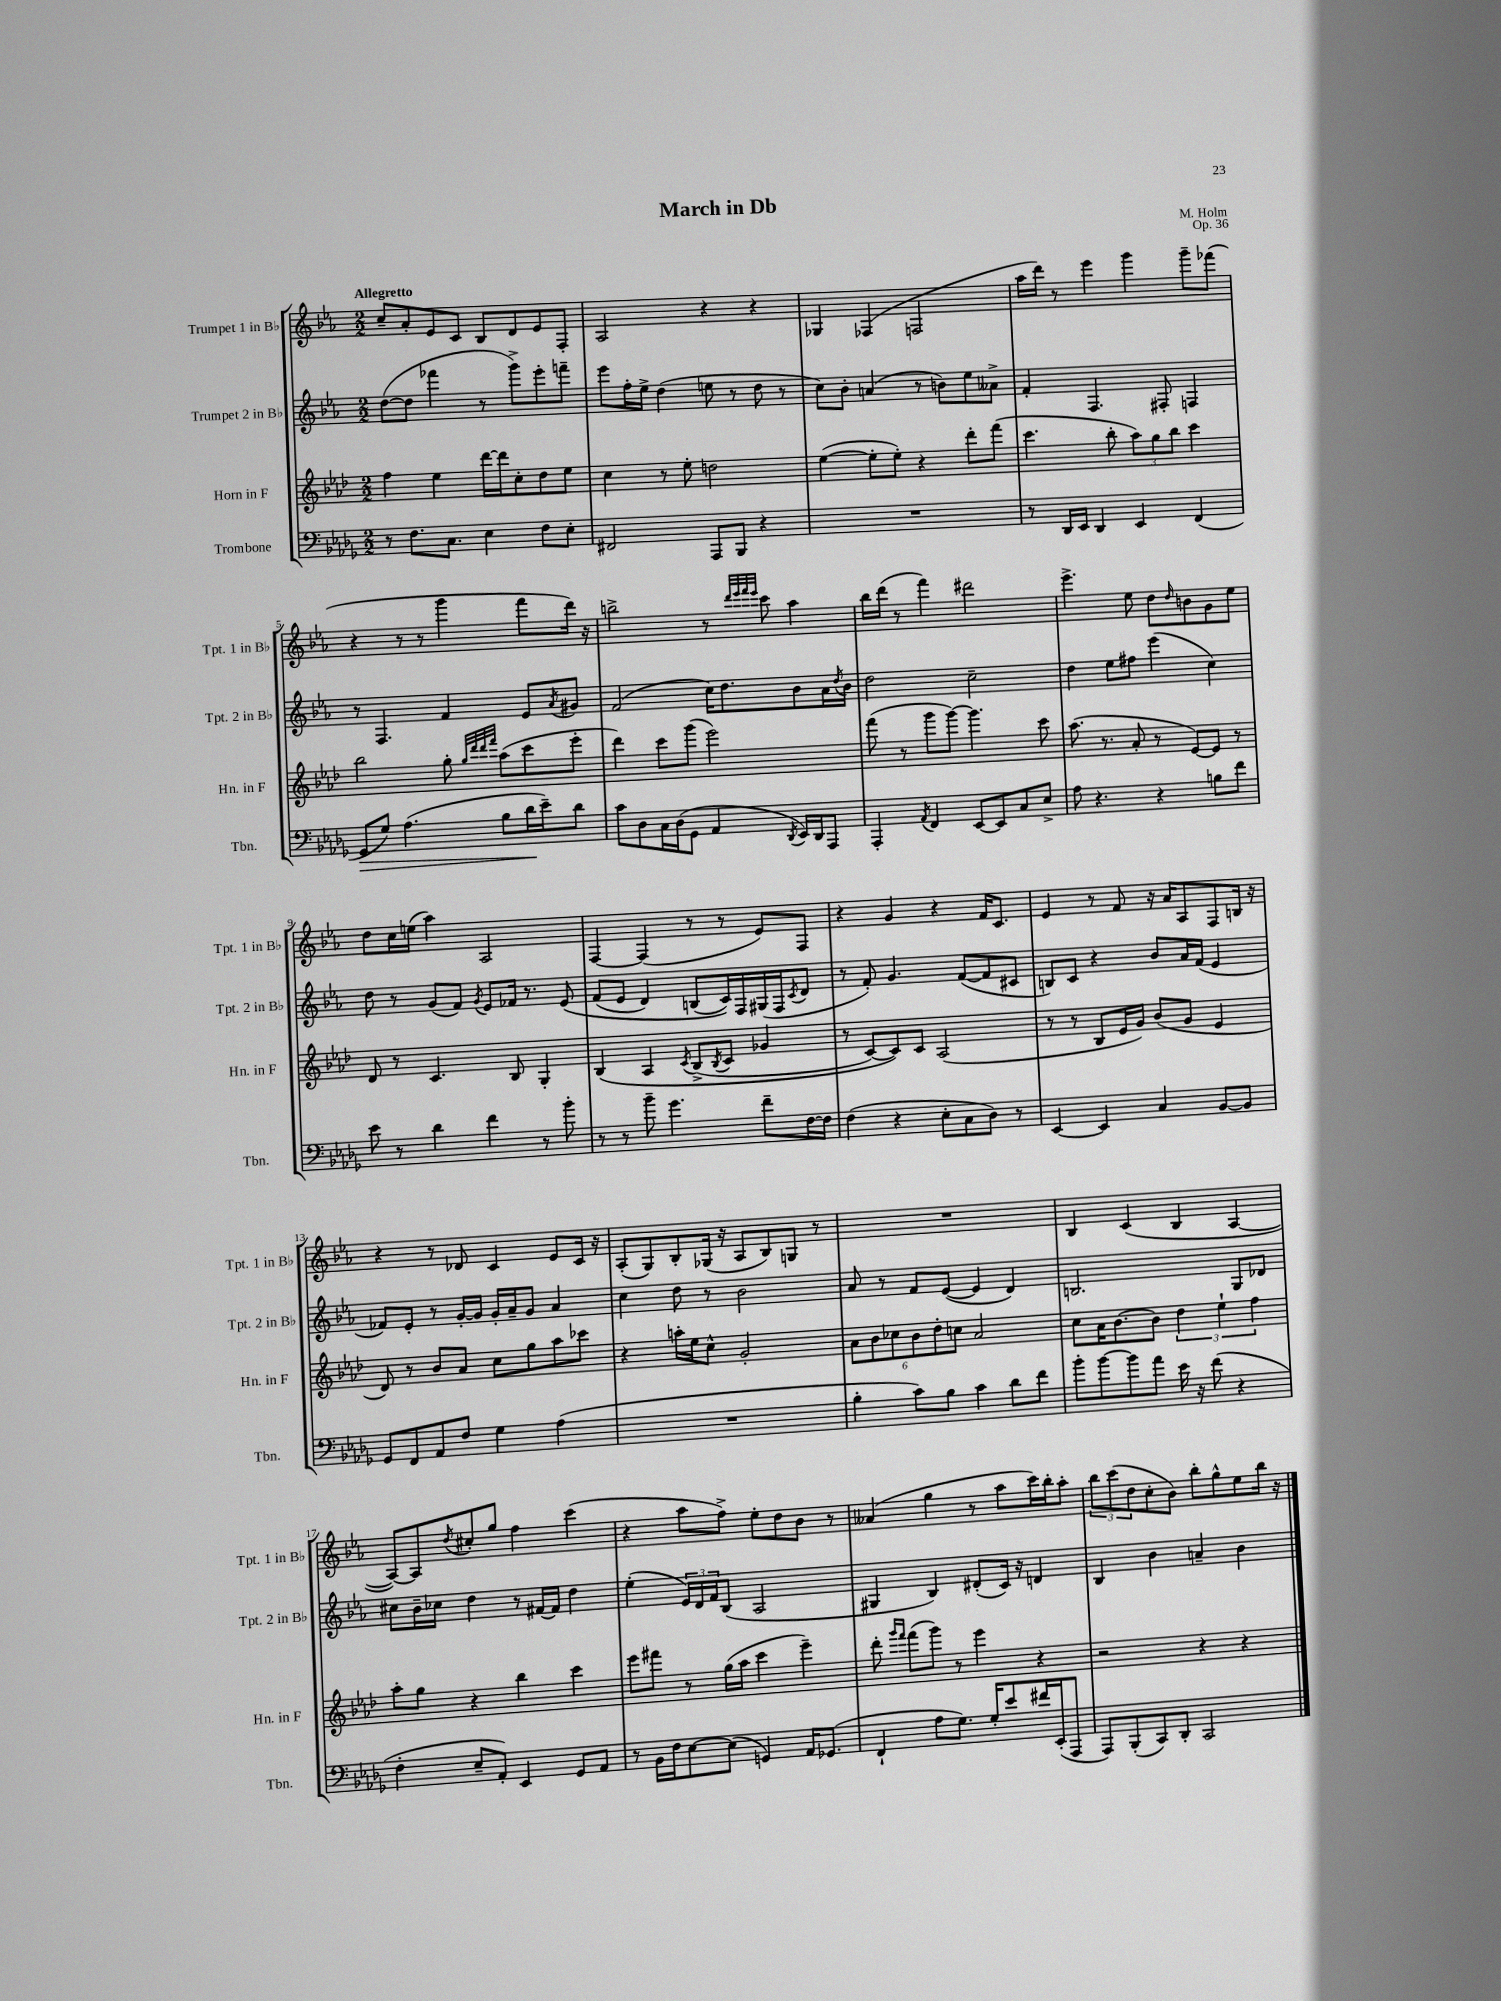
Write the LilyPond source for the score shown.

\header { title = "March in Db" composer = "M. Holm" opus = "Op. 36" }
<<
\new StaffGroup <<
\new Staff = "s0" \with { instrumentName = "Trumpet 1 in Bb" shortInstrumentName = "Tpt. 1 in Bb" } {
    \clef treble \key ees \major \numericTimeSignature \time 2/2 \tempo "Allegretto"
    c''8-- aes'8-. ees'8 c'8 bes8 d'8 ees'8 f8-. |
    aes2 r4 r4 |
    ges4 fes4( f2 |
    aes''16 d'''16) r8 ees'''4 g'''4 g'''8-- fes'''8( |
    r4 r8 r8 g'''4 f'''8 d'''16) r16 |
    b''2-> r8 \grace { d'''32 ees'''32 f'''32 ees'''32 } c'''8 aes''4 |
    bes''16 d'''16( r8 f'''4) dis'''2 |
    ees'''4.-> ees''8 d''8 \grace { d''16 } b'8 g'8 ees''8 |
    d''8 c''16 e''16( aes''4) aes2 |
    f4~ f4( r8 r8 ees'8) f8 |
    r4 g'4 r4 f'16 c'8. |
    ees'4 r8 f'8 r16 aes'16 aes8 f8 b16 r16 |
    r4 r8 des'8 c'4 ees'8 c'16 r16 |
    aes8-.( g8) bes8-. ges16( r16 aes8 bes8) g8 r8 |
    R1 |
    bes4 c'4( bes4 aes4~ |
    aes8~) aes8 \acciaccatura { d''8 } cis''8-. g''8 f''4 c'''4( |
    r4 aes''8 f''8->) ees''8-. d''8 bes'8 r8 |
    aeses'4( g''4 r8 aes''8 c'''16) bes''16-. aes''8-. |
    \tuplet 3/2 { bes''8 c'''8( d''8 } c''8-. bes'8) bes''8-. g''8-^ ees''8 bes''16 r16 \bar "|." |
}
\new Staff = "s1" \with { instrumentName = "Trumpet 2 in Bb" shortInstrumentName = "Tpt. 2 in Bb" } {
    \clef treble \key ees \major \numericTimeSignature \time 2/2
    d''8~( d''8 fes'''4 r8 g'''8->) ees'''8-. f'''8-- |
    ees'''8 f''16-. ees''16-> d''4( e''8 r8 d''8 r8 |
    c''8) bes'8-. a'4( r8 b'8) ees''8 aeses'8-> |
    f'4-. f4. fis8-. f4 |
    r8 f4. f'4 ees'8 \acciaccatura { aes'8 } gis'8 |
    f'2( c''16) d''8. bes'8 aes'16 \acciaccatura { d''8 } bes'16 |
    d''2 c''2-- |
    d''4 ees''8 fis''8 ees'''4( c''4) |
    d''8 r8 g'8( f'8) \acciaccatura { g'8 } ees'8 fes'16 r8. ees'8\( |
    f'8( ees'8 d'4) b8( c'16)\) f16 gis16( f16 \acciaccatura { c'8 } d'8 |
    r8 f'8-.) g'4. f'8~( f'8 cis'8 |
    b8) c'8 r4 bes'8 aes'16 f'16( ees'4 |
    fes'8) ees'8-. r8 g'16~-. g'16 g'16-. aes'16-- g'8 aes'4 |
    c''4 d''8 r8 bes'2 |
    aes'8 r8 f'8 ees'8~( ees'4 d'4) |
    b2. g8 des'8 |
    cis''8 bes'16-- ces''16 d''4 r8 fis'16~ fis'16 d''4 |
    ees''4-.( \tuplet 3/2 { ees'16) d'16 f'16 } bes8( aes2 |
    gis4 bes4) dis'8-.( c'16) r16 d'4 |
    bes4 bes'4 a'4-- bes'4 \bar "|." |
}
\new Staff = "s2" \with { instrumentName = "Horn in F" shortInstrumentName = "Hn. in F" } {
    \clef treble \key aes \major \numericTimeSignature \time 2/2
    f''4 ees''4 des'''16~ des'''16 c''8-. des''8 ees''8 |
    c''4 r8 ees''8-. d''2 |
    ees''4~( ees''8-. ees''8-.) r4 des'''8-. f'''8( |
    c'''4. bes''8-. \tuplet 3/2 { aes''8) g''8 bes''8 } c'''4 |
    bes''2 g''8-. \grace { g''32 des'''32 des'''32 f'''32 } aes''8( c'''8 ees'''8-. |
    des'''4) c'''8 g'''8( ees'''2) |
    f'''8( r8 g'''8 g'''8~) g'''4. c'''8 |
    aes''8.( r8. aes'8-. r8 ees'8~) ees'8 r8 |
    des'8 r8 c'4. bes8 g4-. |
    bes4\( aes4 \acciaccatura { c'8 } bes8->( \acciaccatura { bes8 } c'8 ges'4 |
    r8 c'8~) c'8\) c'8 aes2( |
    r8 r8 bes8 ees'16 g'16) bes'8( g'8 ees'4 |
    des'8) r8 bes'8 aes'8 c''8 g''8 aes''8 ces'''8 |
    r4 a''16-. ees''16 c''8-^ g'2-. |
    \tuplet 6/4 { aes'8 bes'8 ces''8 bes'8 des''8-. c''8 } aes'2 |
    c''8 aes'16 bes'8.~ bes'8 \tuplet 3/2 { des''4 ees''4-! f''4 } |
    aes''8-. g''8 r4 bes''4 c'''4 |
    ees'''8 fis'''8 r8 g''16( aes''16 c'''4 ees'''4--) |
    des'''8-. \grace { g'''16 f'''16 } f'''8( g'''8) r8 ees'''4 r4 |
    r2 r4 r4 \bar "|." |
}
\new Staff = "s3" \with { instrumentName = "Trombone" shortInstrumentName = "Tbn." } {
    \clef bass \key des \major \numericTimeSignature \time 2/2
    r8 f8. c8. ees4 f8 ees8-. |
    fis,2 aes,,8 bes,,8 r4 |
    R1 |
    r8 des,16 ees,16 des,4 ees,4 f,4( |
    ges,8\> ges8) aes4.( bes8 des'16\! ees'16--) des'8 |
    c'8 des8 c16 des16( ges,8 aes,4 \acciaccatura { des,8 } ees,16) des,16 aes,,8 |
    aes,,4-. \acciaccatura { aes,8 } f,4 ees,8~ ees,8 c8 ees8-> |
    aes8 r4. r4 b8 f'8 |
    ees'8 r8 des'4 f'4 r8 bes'8-. |
    r8 r8 bes'8-- ges'4. f'8-- f16~ f16 |
    f4( r4 ees8-. c8 des8) r8 |
    ees,4~ ees,4 c4 bes,8~ bes,8 |
    ges,8 f,8 aes,8 f8 ges4 aes4( |
    R1 |
    bes4-. c'8) bes8 c'4 des'8 f'8 |
    bes'8-. bes'8~ bes'8 aes'8 ees'16 r16 f'8( r4 |
    f4-. ees8-- aes,8-.) ees,4 ges,8 aes,8 |
    r8 bes,16 f16 ees8~ ees8( g,4) aes,16 ges,8.( |
    f,4-! aes8 ges8.) ges16-. ees'8 fis'16 ees,16-.( aes,,8 |
    aes,,8) bes,,8-.( c,8) des,8-. c,2 \bar "|." |
}
>>
>>
